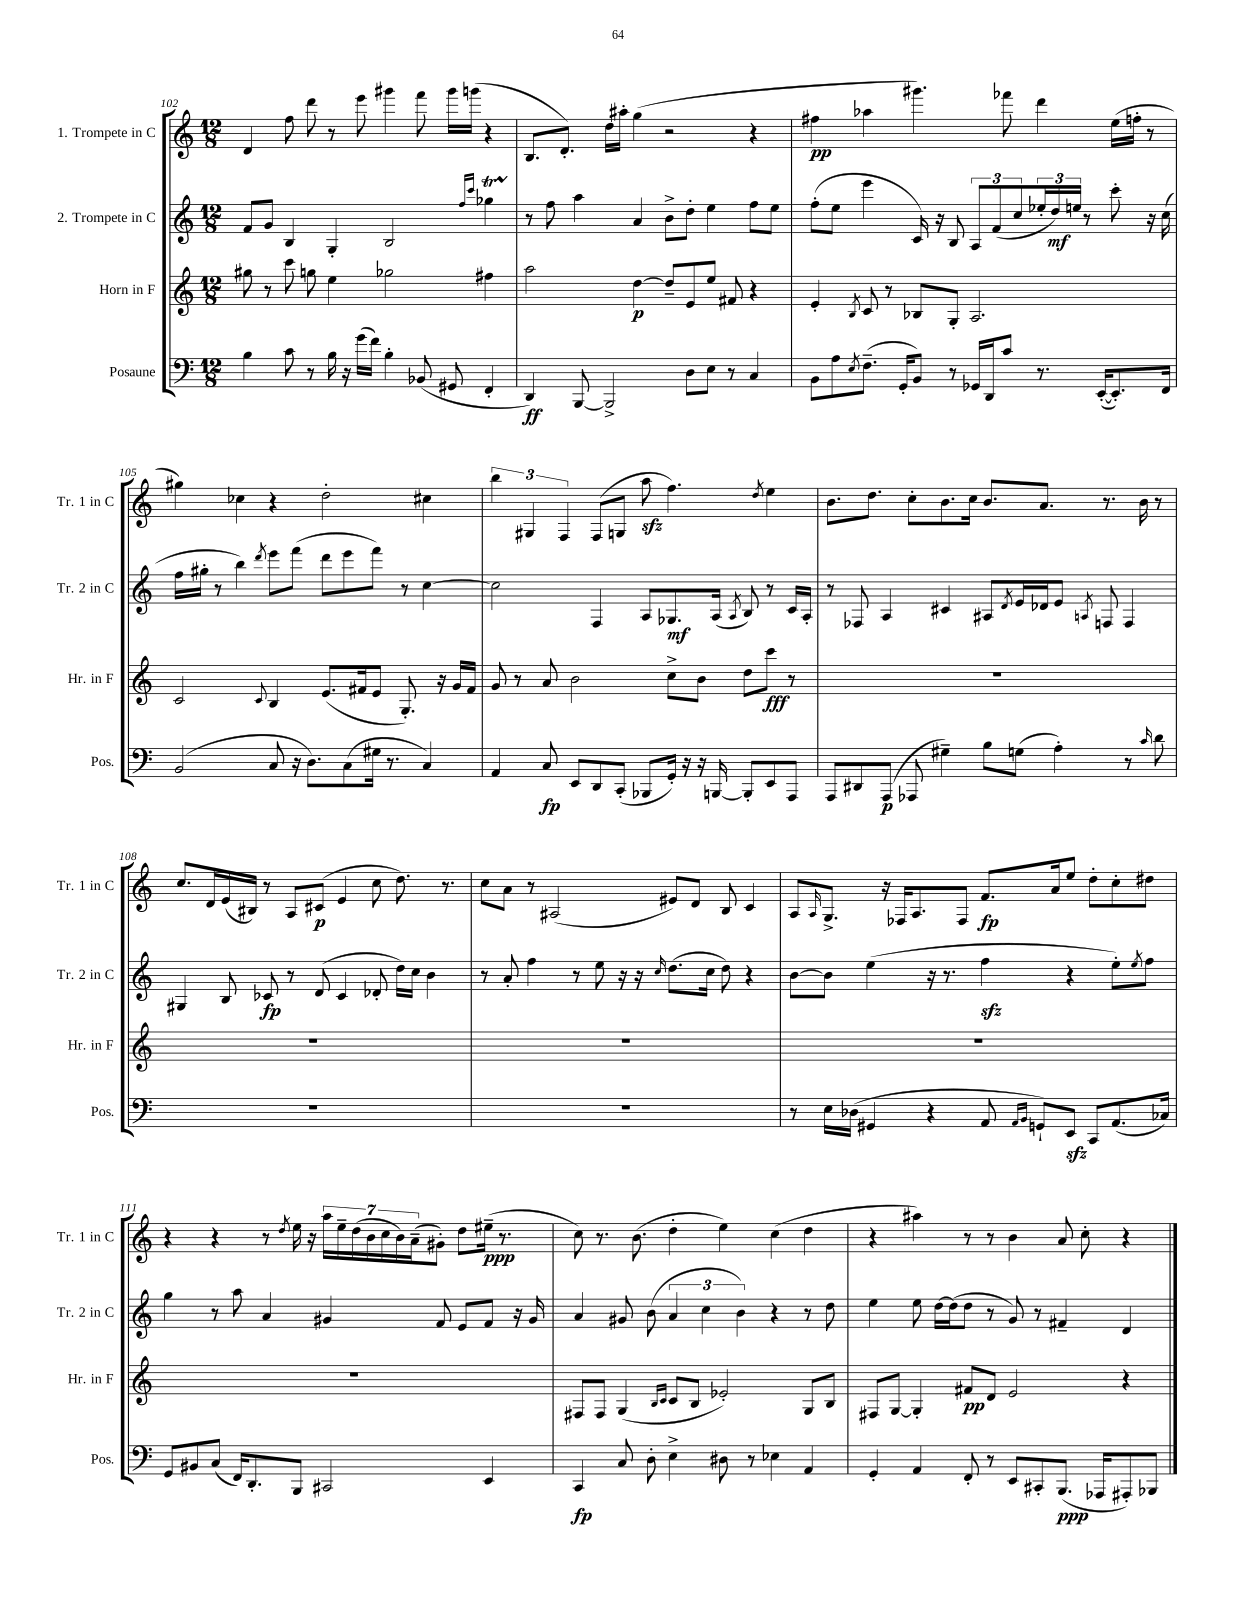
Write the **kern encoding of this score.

**kern	**kern	**kern	**kern
*staff4	*staff3	*staff2	*staff1
*clefF4	*clefG2	*clefG2	*clefG2
*k[]	*k[]	*k[]	*k[]
*M12/8	*M12/8	*M12/8	*M12/8
4B	8gg#	8f	4d
.	8r	8g	.
8c	8ccc	4B	8ff
8r	8gg	.	8ddd
16B	4ee	4G'	8r
16r	.	.	.
(16g	.	.	8eee
16f)	.	.	.
4B'	2gg-	2B	4ggg#
(8BB-	.	.	8fff
8GG#	.	.	16ggg#
.	.	.	(16ggg
.	.	16qqff	.
.	.	16qqccc	.
4FF'	4ff#	4gg-	4r
=	=	=	=
4DD)	2aa	8r	8.B
.	.	8ff	.
.	.	.	8.d')
[8BBB	.	4aa	.
2BBB^]	.	.	16dd
.	.	.	16aa#'
.	[4dd	4a	(4gg
.	8dd~]	8b^	2r
8D	8e	8dd'	.
8E	8ee	4ee	.
8r	8f#	.	.
4C	4r	8ff	4r
.	.	8ee	.
=	=	=	=
8BB	4e'	(8ff'	4ff#
8A	.	8ee	.
8qE	8qB	.	.
(8.F~	8c	4eee	4aa-
.	8r	.	.
16GG'	.	.	.
8BB)	8B-	16c)	4.ggg#)
.	.	16r	.
8r	8G'	8B	.
16GG-	2.A	12A	.
16DD	.	.	.
.	.	(12f	.
8c	.	.	8fff-
.	.	12cc	.
8.r	.	24ee-'	4ddd
.	.	24dd)	.
.	.	24ee	.
.	.	8r	.
([16EE'	.	.	.
8.EE'])	.	8ccc'	(16ee
.	.	.	16ff'
.	.	16r	8r
16FF	.	(16cc	.
=	=	=	=
(2BB	2c	16ff	4gg#)
.	.	16gg#'	.
.	.	8r	.
.	.	4bb)	4cc-
.	8qqc	8qddd	.
8C	4B	8eee	4r
16r	.	(8fff	.
8.D)	.	.	.
.	(8.e	8ddd	2dd'
(8C	.	8eee	.
.	16f#	.	.
16G#	8e	8fff)	.
8.r	.	.	.
.	8.G')	8r	.
4C)	.	[4cc	4cc#
.	16r	.	.
.	16g	.	.
.	16f#	.	.
=	=	=	=
4AA	8g	2cc]	6bb
.	8r	.	.
.	.	.	6G#
8C	8a	.	.
.	.	.	6F
8EE	2b	.	.
8DD	.	4F	(8F
(8CC'	.	.	8G
8BBB-	.	8A	8aa
16GG')	8cc^	8.G-	4.ff)
16r	.	.	.
16r	8b	.	.
[16BBB	.	(16A	.
.	.	8qA	.
8BBB']	8dd	8B)	.
.	.	.	8qdd
8EE	8ccc	8r	4ee
8AAA	8r	16c	.
.	.	16A'	.
=	=	=	=
8AAA	1.r	8r	8.b
8DD#	.	8F-	.
.	.	.	8.dd
(8AAA	.	4A	.
8AAA-	.	.	8cc'
4G#~)	.	4c#	8.b
.	.	.	16cc
8B	.	8A#	8.b
.	.	8qd	.
(8G	.	16e	.
.	.	16d-	8.a
4A')	.	8e	.
.	.	8qA	.
.	.	8F	8.r
8r	.	4F	.
.	.	.	16b
16qqc	.	.	.
8d	.	.	8r
=	=	=	=
1.r	1.r	4G#	8.cc
.	.	.	16d
.	.	8B	(16e
.	.	.	16B#)
.	.	8c-	8r
.	.	8r	8A
.	.	(8d	(8c#
.	.	4c-	4e
.	.	8d-'	8cc
.	.	16dd)	8.dd)
.	.	16cc	.
.	.	4b	.
.	.	.	8.r
=	=	=	=
1.r	1.r	8r	8cc
.	.	8a'	8a
.	.	4ff	8r
.	.	.	(2A#
.	.	8r	.
.	.	8ee	.
.	.	16r	.
.	.	16r	.
.	.	16qqcc	.
.	.	(8.dd	8e#)
.	.	.	8d
.	.	16cc	.
.	.	8dd)	8B
.	.	4r	4c
=	=	=	=
8r	1.r	[8b	8A
.	.	.	16qqA
16E	.	8b]	8.G^
(16D-	.	.	.
4GG#	.	(4ee	.
.	.	.	16r
.	.	.	16F-
.	.	.	8.A
4r	.	16r	.
.	.	8.r	.
.	.	.	8F-
8AA	.	4ff	8.f
16qqAA	.	.	.
16qqBB	.	.	.
8GG`)	.	.	.
.	.	.	16a
8EE	.	4r	8ee
8CC	.	.	8dd'
(8.AA	.	8ee')	8cc'
.	.	8qee	.
.	.	8ff	8dd#
16C-)	.	.	.
=	=	=	=
8GG	1.r	4gg	4r
8BB#	.	.	.
(8C	.	8r	4r
16FF)	.	8aa	.
8.DD'	.	.	.
.	.	4a	8r
.	.	.	8qdd
8BBB	.	.	16ee
.	.	.	16r
2CC#	.	4g#	28aa
.	.	.	28ee~
.	.	.	(28dd
.	.	.	28b
.	.	.	28cc
.	.	.	28b)
.	.	.	(28a~
.	.	8f	8g#')
.	.	8e	8dd
4EE	.	8f	(16ee#~
.	.	.	8.r
.	.	16r	.
.	.	16g#	.
=	=	=	=
4CC	8F#	4a	8cc)
.	8F#	.	8.r
8C	(4G	8g#	.
.	.	.	(8.b
8D'	.	(8b	.
.	16qqB	.	.
.	16qqc	.	.
4E^	8c	6a	4dd'
.	8B	.	.
.	.	6cc	.
8D#	2e-')	.	4ee)
.	.	6b)	.
8r	.	.	.
4E-	.	4r	(4cc
4AA	8G	8r	4dd
.	8B	8dd	.
=	=	=	=
4GG'	8F#	4ee	4r
.	[8G	.	.
4AA	4G']	8ee	4aa#)
.	.	[16dd	.
.	.	(16dd]	.
8FF'	8f#	8dd	8r
8r	8d	8r	8r
8EE	2e	8g)	4b
8CC#'	.	8r	.
(8.BBB	.	4f#~	8a
.	.	.	8cc'
16AAA-	.	.	.
8AAA#')	4r	4d	4r
8BBB-	.	.	.
==	==	==	==
*-	*-	*-	*-
